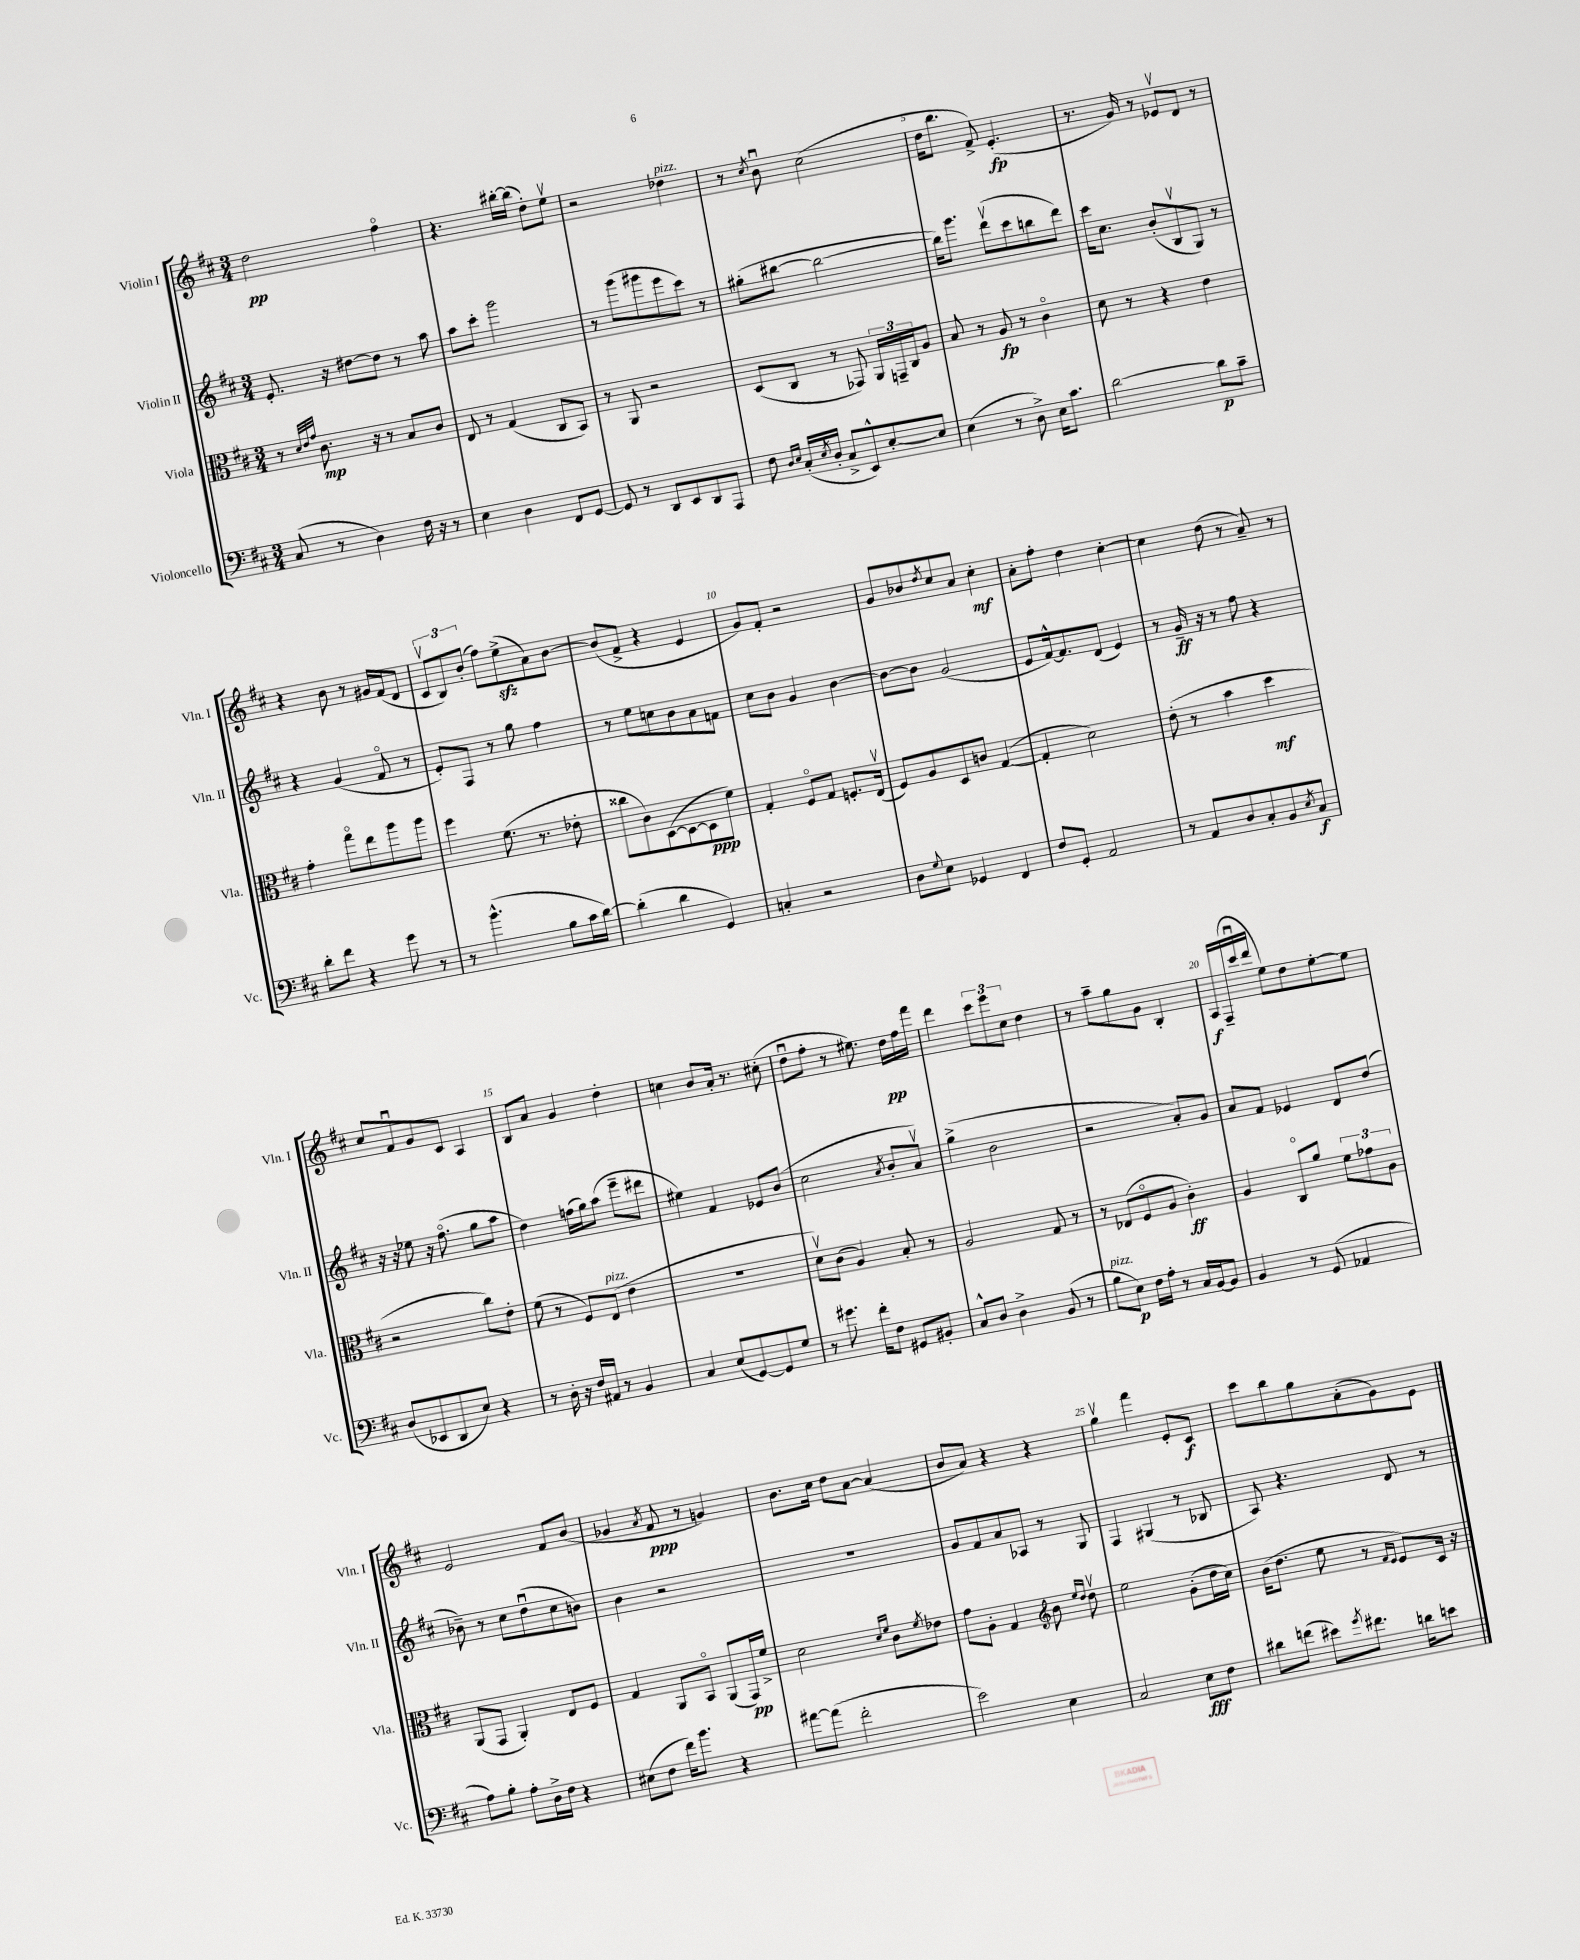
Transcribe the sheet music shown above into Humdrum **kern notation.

**kern	**kern	**kern	**kern
*staff4	*staff3	*staff2	*staff1
*clefF4	*clefC3	*clefG2	*clefG2
*k[f#c#]	*k[f#c#]	*k[f#c#]	*k[f#c#]
*M3/4	*M3/4	*M3/4	*M3/4
(8C#/	8r	8.e'/	2dd\
.	32qqd/LLL	.	.
.	32qqe/	.	.
.	32qqg/JJJ	.	.
8r	8.c#\	.	.
.	.	16r	.
4D\)	.	[8dd#\L	.
.	16r	.	.
.	8r	8dd#\]J	.
16F#\	8B/L	8r	4ff#o\
16r	.	.	.
8r	8c#/J	8aa\	.
=	=	=	=
4E\	8E/	8aa\L	4.r
.	8r	8ccc#'\J	.
4D\	(4G/	2ggg\	.
.	.	.	[16bb#'\LL
.	.	.	(16bb#\]JJ
8FF#/L	8C#/L	.	8dd'\L)
[8GG/J	8BB/J)	.	8eev\J
=	=	=	=
8GG/]	8r	8r	2r
8r	8AA/	(8ggg\L	.
8DD/L	2r	8ggg#\	.
8EE/	.	8eee\	.
8DD/	.	8ccc#\J)	4dd-\
8AAA/J	.	8r	.
=	=	=	=
8F#\	(8D/L	(8gg#'\L	8r
16qqD/LL	.	.	.
16qqE/JJ	.	.	8qcc#/
(16C#'/LL	8C#/J	[8bb#\J	8bu\
8qE/	.	.	.
16D'/JJ	.	.	.
8C#^/L	8r	2bb#\_	(2cc#\
8EE^^/)	8GG-/)	.	.
[8E'/	24AA/LL	.	.
.	24GG~/	.	.
.	24C#/J	.	.
8E/]J	8A/J	.	.
=	=	=	=
(4E\	8B/	16bb#\]LK)	16dd\LK
.	.	8.ggg\J	8.bb\J
.	8r	.	.
8r	8A/	(8dddv\L	8f#^/)
8D^\)	8r	8ccc#\	(4.e'/
16E\LK	4c#o\	8bb\	.
8.c#\J	.	.	.
.	.	8ddd\J)	.
=	=	=	=
[2d\	8d\	16ccc#\LK	8.r
.	.	8.cc#\J	.
.	8r	.	.
.	.	.	16g/)
.	4r	(8b'/L	8r
.	.	8Bv/	8e-v/L
8d\]L	4e\	8G/J)	8d/J
8c#~\J	.	8r	8r
=	=	=	=
8d'\L	4g'\	4r	4r
8f#\J	.	.	.
4r	8ggo\L	(4g/	8b\
.	8ee\	.	8r
8g\	8aa\	8f#o/	16g#/LL
.	.	.	(16f#/J
8r	8aa\J	8r	8d/J
=	=	=	=
8r	4ff#\	8e'/L)	12c#v/L
.	.	.	12B/)
(4.b^^\	.	8F#/J	.
.	.	.	(12b'/J
.	(8.f#\	8r	8ff#\L)
.	.	8gg\	(8ee^\
.	8.r	.	.
8B\L	.	4ff#\	8a\)
16c#\L	8e-'\	.	[8b\J
[16d\JJ)	.	.	.
=	=	=	=
(4d'\]	8cc##\L	8r	(8b/]L
.	8c#\)	8ee\L	8f#^/J
4d\	([8D\	8cc\	4r
.	8D\_	8b\	.
4GG/)	8D\]	8a\	4e/
.	8f#\J)	8f\J	.
=	=	=	=
4C'/	4G'/	8cc#\L	8g/L)
.	.	8b\J	8f#'/J
2r	8F#o/L	4g/	2r
.	8G/J	.	.
.	8.F'/L	[4b\	.
.	(16Ev/Jk	.	.
=	=	=	=
8D\L	8F#/L)	8b\_L	8g/L
8qqG/	.	.	.
8E\J	8A/	8b\]J	8b-/
.	.	.	8qdd/
4GG-/	8D/	(2g/	8cc#/
.	8c/J	.	8a/J
4FF#/	([4G/	.	4cc#'\
=	=	=	=
8F#/L	4G'/]	8e/L	8a'\L
8GG'/J	.	[16f#^^/k)	8ff#'\J
.	.	8.f#/]	.
2AA/	2d\)	.	4dd\
.	.	(8d/J	.
.	.	4e/)	[4cc#'\
=	=	=	=
8r	(8e'\	8r	4cc#\]
8AA/L	8r	16g~/	.
.	.	16r	.
8D/	4b\	8r	(8dd\
8C#'/	.	8ff#\	8r
8BB/	4dd\	4r	8a~/)
8qE/	.	.	.
8C#/J	.	.	8r
=	=	=	=
(8D/L	2r	16r	8cc#/L
.	.	16r	.
8EE-/	.	8ee-\	8f#u/
8DD/	.	16r	8g/
.	.	(8.ff#o\	.
8E/J)	.	.	8c#/J
4r	8cc#\L)	8gg\L	4A/
.	8e'\J	8aa\J	.
=	=	=	=
8r	(8f#\	4dd\)	8B/L
16D'\	8r	.	8a/J
16r	.	.	.
16F#/LL	8F#/L)	(16ff\LL	4g/
16AA#/JJ	.	16gg\J)	.
8r	(8E/J	(8aa\J	.
4BB/	4e\	8eee~\L	4dd'\
.	.	8ddd#\J	.
=	=	=	=
4C#/	2.r	4ee#\)	4cc\
(8E/L	.	4f#/	8b/L
[8GG/)	.	.	16a'/Jk
.	.	.	8.r
8GG/]	.	8e-/L	.
8G/J	.	(8b/J	(8cc#'\
=	=	=	=
8r	8dv\L)	2cc#\	8ddu\L
8.g#\	(8c#\J	.	8ff#'\J
.	4A/)	.	8r
16f#'\LK	.	.	.
8F#\J	.	.	8.ee#\)
.	.	8qa/	.
8GG#/L	8B'/	8b'/L	.
.	.	.	16dd\LL
8BB#'/J	8r	8av/J)	16ff#\
.	.	.	16fff#\JJ
=	=	=	=
8C#^^/L	2A/	(4gg^\	4ddd\
8D/J	.	.	.
4D^\	.	2b\	12ccc#\L
.	.	.	12eee\
.	.	.	12cc#\J
(8BB/	8G/	.	4dd\
8r	8r	.	.
=	=	=	=
8B\L	8r	2r	8r
8E\J)	(8E-/L	.	8aa~\L
16F#\LL	8F#o/	.	8gg\
16A'\JJ	.	.	.
8r	8A/J	.	8g\J
16C#/LL	4c#'\)	8a'/L)	4B'/
[16BB/J	.	.	.
8BB/]J	.	8g/J	.
=	=	=	=
4BB/	4A/	8a/L	16A/LL
.	.	.	(16F#~/
.	.	8f#/J	16ccc#u/
.	.	.	16ddd/JJ
8r	8C#o/L	4e-/	8ee\L)
(8GG/	8a/J	.	8dd\
4AA-/	12f#\L	8d/L	[8ee'\
.	12g-\	.	.
.	.	(8dd/J	8ee\]J
.	12A\J	.	.
=	=	=	=
8A\L)	(8AA/L	8b-~\)	2e/
8B'\J	8GG/J	8r	.
8A'\L	4AA'/)	8cc#\L	.
16D^\L	.	(8ddu\	.
16F#\JJ	.	.	.
4r	8E/L	8cc#\	8f#/L
.	8F#/J	8b\J)	(8b/J
=	=	=	=
(8E#\L	4G/	4b\	4g-/
8F#\J	.	.	.
.	.	.	8qa/
16f#\LK)	8AA/L	2r	8f#/
8.b\J	.	.	.
.	8BBo/J	.	8r
4r	(8AA/L	.	4g/)
.	16GG/L)	.	.
.	16f#^/JJ	.	.
=	=	=	=
[8a#\L	2d\	2.r	8.b\L
(8a#\]J	.	.	.
.	.	.	16cc#\Jk
2f#'\	.	.	8dd\L
.	.	.	[8a\J
.	16qqd/LL	.	.
.	16qqf#/JJ	.	.
.	8c#\L	.	(4a/]
.	8qf#/	.	.
.	8e-\J	.	.
=	=	=	=
2e\)	8g\L	8g/L	8b/L
.	8A'\J	8f#/	8a/J)
.	4G/	8a/	4r
.	.	8A-/J	.
*	*clefG2	*	*
4E\	8b\	8r	4r
.	16qqee/LL	.	.
.	16qqdd/JJ	.	.
.	8ddv\	8G/	.
=	=	=	=
2C#/	2ee\	4F#/	4ggv\
.	.	(4G#/	4fff#\
8E\L	(8g'\L	8r	8e'/L
8F#\J	16dd\L	8B-/	8c#/J
.	16cc#\JJ)	.	.
=	=	=	=
8d#\L	(16b\LK	8A/)	8ccc#\L
.	8.dd\J	.	.
(8f\J	.	4.r	8bb\
8e#\L)	8ee\	.	8gg\
8qg/	.	.	.
8.f#\J	8r	.	(8a'\
.	16qqf#/LL	.	.
.	16qqe/JJ	.	.
.	8e/L)	8d/	8g\)
16d\LK	.	.	.
8e\J	16c#/Jk	8r	8e\J
.	16r	.	.
==	==	==	==
*-	*-	*-	*-
